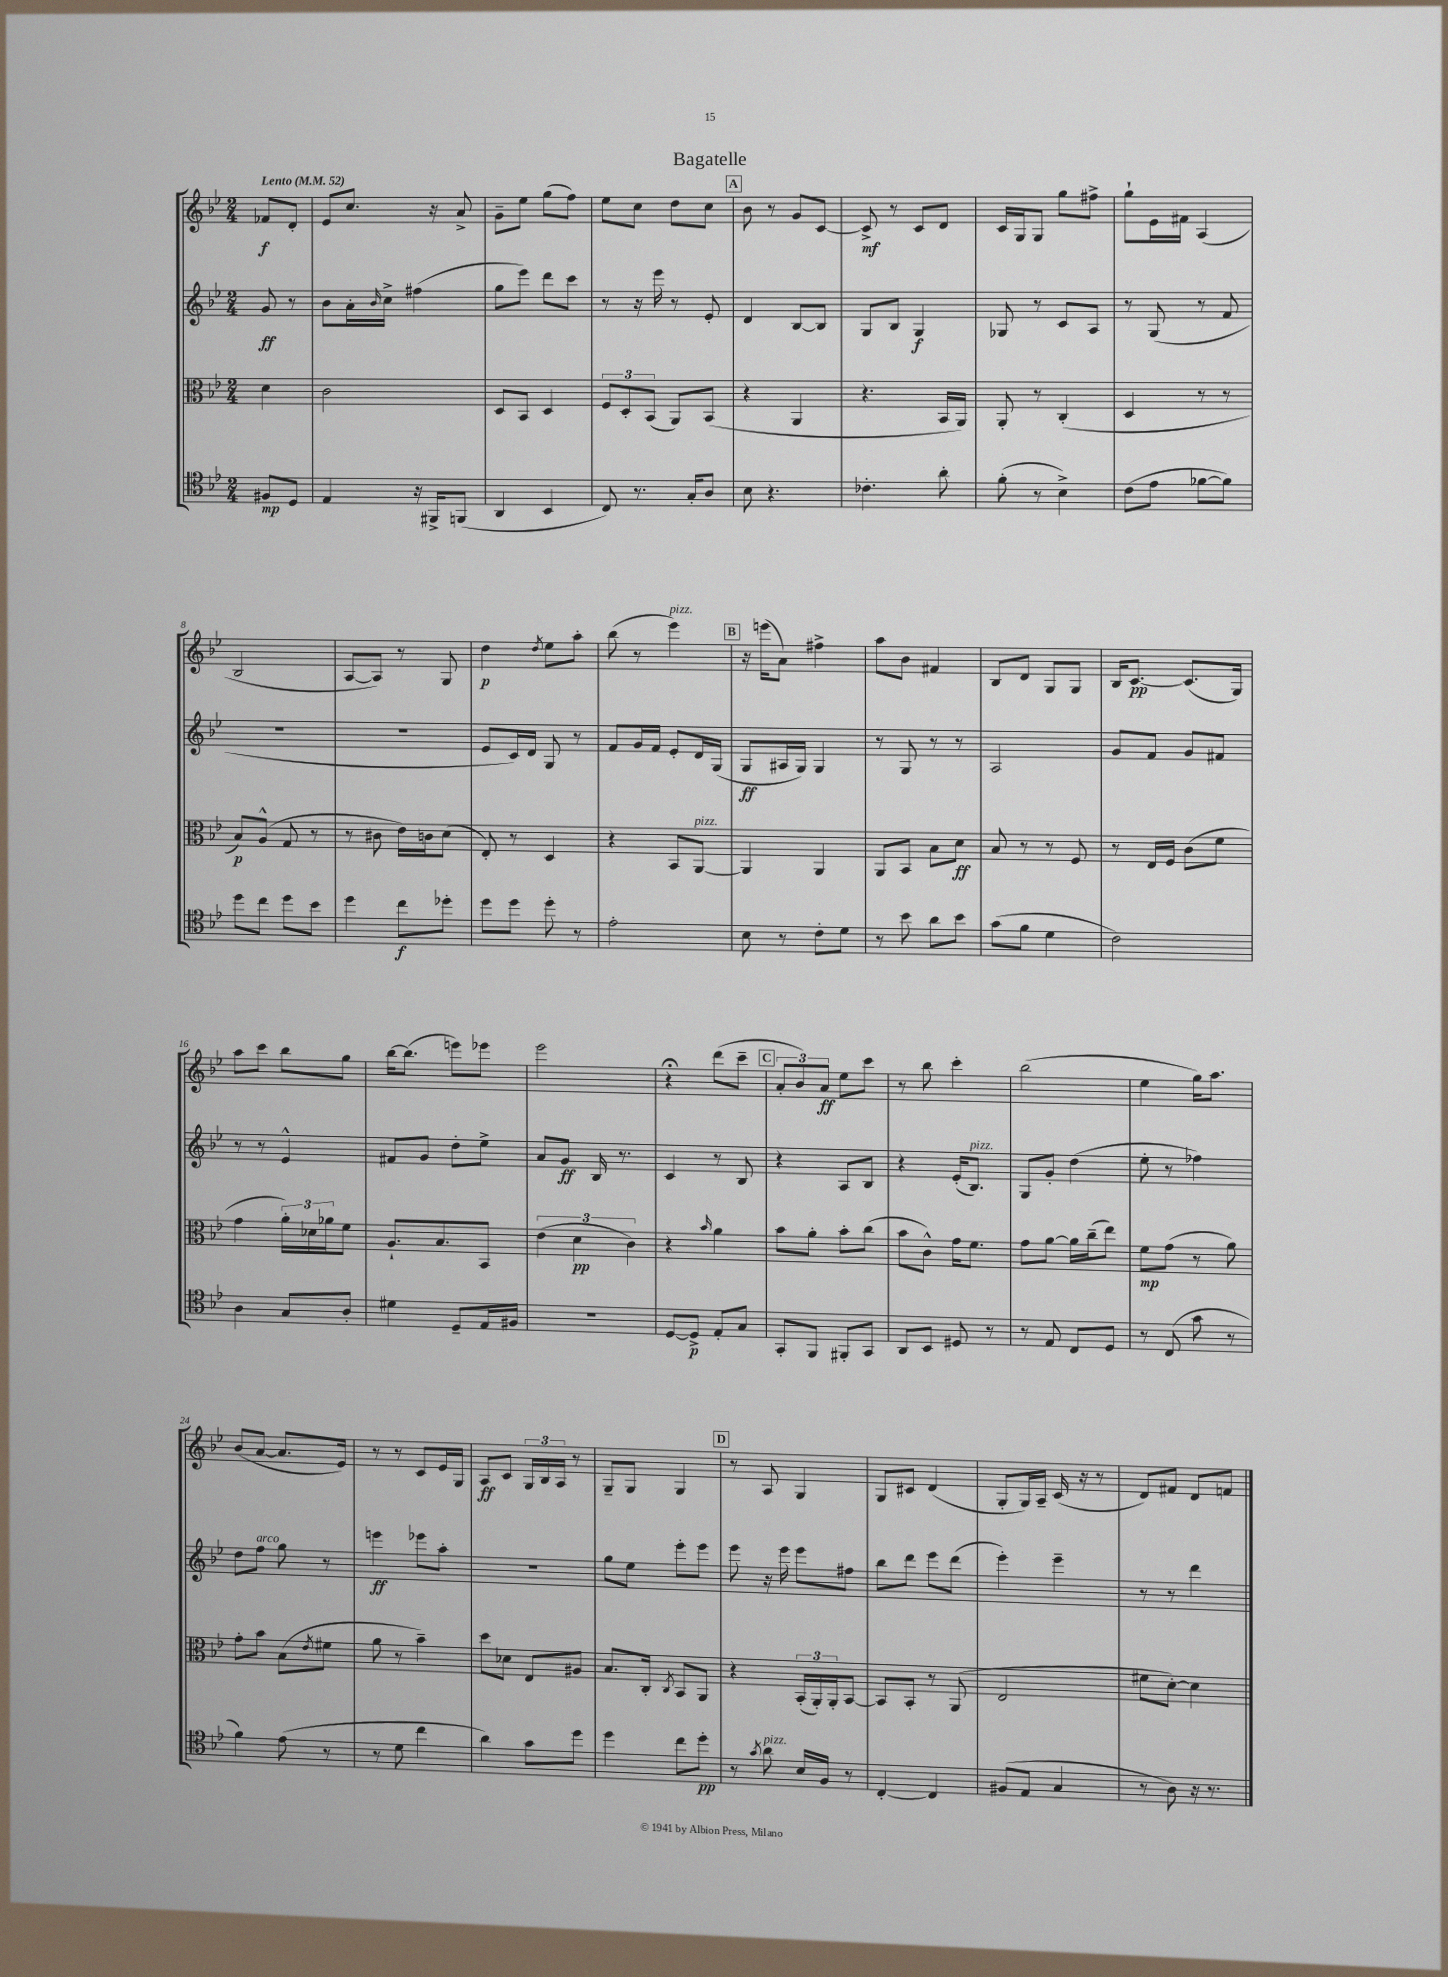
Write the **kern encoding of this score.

**kern	**kern	**kern	**kern
*staff4	*staff3	*staff2	*staff1
*clefC4	*clefC3	*clefG2	*clefG2
*k[b-e-]	*k[b-e-]	*k[b-e-]	*k[b-e-]
*M2/4	*M2/4	*M2/4	*M2/4
*MM52	*MM52	*MM52	*MM52
8F#	4d	8g	8f-
8D	.	8r	8d'
=	=	=	=
4E-	2c	8b-	8e-
.	.	16a'	8.cc
.	.	16qqb-	.
.	.	16cc^	.
16r	.	(4ff#	.
16FF#^	.	.	16r
(8FF	.	.	8a^
=	=	=	=
4AA	8D	8gg	8g~
.	8BB-	8eee-)	8ee-
4BB-	4D	8ddd	(8gg
.	.	8ccc	8ff)
=	=	=	=
8C)	12F	8r	8ee-
.	12D'	.	.
8.r	.	16r	8cc
.	(12BB-	.	.
.	.	16eee-	.
.	8AA)	8r	8dd
16G'	.	.	.
8A	(8BB-	8e-'	8cc
=	=	=	=
8B-	4r	4d	8b-
4.r	.	.	8r
.	4AA	[8B-	8g
.	.	8B-]	[8c
=	=	=	=
4.c-'	4.r	8G	8c^]
.	.	8B-	8r
.	.	4G	8c
8a'	16BB-	.	8d
.	16AA)	.	.
=	=	=	=
(8f'	8AA'	8G-	16c
.	.	.	16G
8r	8r	8r	8G
4B-^)	(4C'	8c	8gg
.	.	8A	8ff#^
=	=	=	=
(8c	4D	8r	8gg`
8e-	.	(8G	16e-
.	.	.	16f#
[8f-	8r	8r	(4A
8f-])	8r	8f	.
=	=	=	=
8dd	8B-)	2r	2B-
8cc	(8A^^	.	.
8dd	8G	.	.
8b-	8r	.	.
=	=	=	=
4dd	8r	2r	[8A
.	8c#	.	8A])
8cc	16e-)	.	8r
.	16c	.	.
8dd-'	(8d	.	8G
=	=	=	=
8dd	8E-')	8e-	4dd
8dd	8r	16c)	.
.	.	16d	.
.	.	.	8qdd
8dd'	4D	8G	8ee-
8r	.	8r	8aa'
=	=	=	=
2e-'	4r	8f	(8bb-
.	.	16g	8r
.	.	16f	.
.	8BB-	8e-'	4eee-)
.	[8AA	16d	.
.	.	(16G	.
=	=	=	=
8B-	4AA]	8G	16r
.	.	.	(16eee
8r	.	16A#	8a)
.	.	16G)	.
8c'	4AA	4G	4ff#^
8d	.	.	.
=	=	=	=
8r	8AA	8r	8aa
8b-	8BB-	8G	8b-
8a	8B-	8r	4f#
8b-	8d	8r	.
=	=	=	=
(8g	8B-	2A	8B-
8f	8r	.	8d
4d	8r	.	8G
.	8F	.	8G
=	=	=	=
2c)	8r	8g	16B-
.	.	.	[8.c
.	16E-	8f	.
.	16F	.	.
.	(8c	8g	(8.c]
.	8f	8f#	.
.	.	.	16G)
=	=	=	=
4A	4g	8r	8aa
.	.	8r	8ccc
8G	24a')	4e-^^	8bb-
.	24d-	.	.
.	24a-	.	.
8A'	8f	.	8gg
=	=	=	=
4d#	8.A`	8f#	[16bb-
.	.	.	(8.bb-]
.	.	8g	.
.	8.B-	.	.
8D~	.	8dd'	8eee)
16E-	8BB-	8ee-^	8eee-
16F#	.	.	.
=	=	=	=
2r	(6e-	8a	2eee-
.	.	8g	.
.	6d	.	.
.	.	16B-	.
.	.	8.r	.
.	6c)	.	.
=	=	=	=
[8D	4r	4c	4r;
8D^]	.	.	.
.	16qqb-	.	.
8E-'	4a	8r	(8ddd
8G	.	8B-	8ccc~
=	=	=	=
8GG'	8b-	4r	12a'
.	.	.	12b-)
8FF	8a'	.	.
.	.	.	12a
8FF#'	8b-'	8A	8ee-
8GG	(8cc	8B-	8ccc
=	=	=	=
8AA	8b-	4r	8r
8BB-	8c^^)	.	8bb-
8D#	16g	(16e-'	4ccc'
.	8.f	8.B-)	.
8r	.	.	.
=	=	=	=
8r	8g	8G	(2bb-
8E-	[8a	8g'	.
8C	16a]	(4dd	.
.	(16cc~	.	.
8D	8ee-)	.	.
=	=	=	=
8r	8f	8ee-'	4ee-
(8C	(8g	8r	.
8g	8r	4ff-)	16gg)
.	.	.	8.aa
8r	8a)	.	.
=	=	=	=
4f)	8g'	8dd	(8b-
.	8b-	8ff	[8a
(8e-	(8B-	8gg	8.a]
.	8qe-	.	.
8r	8f#	8r	.
.	.	.	16e-)
=	=	=	=
8r	8a	4eee	8r
8d	8r	.	8r
4cc	4b-~)	8eee-	8c
.	.	8aa'	16e-
.	.	.	16G
=	=	=	=
4a)	8dd	2r	8A
.	8d-	.	8c
8g	8E-	.	24G
.	.	.	24B-
.	.	.	24A
8dd	8A#	.	8r
=	=	=	=
4dd	8.B-	8gg	8G~
.	.	8ee-	8G
.	16C'	.	.
.	8qC	.	.
8cc	8BB-	8eee-'	4G
8dd'	8AA	8eee-	.
=	=	=	=
8r	4r	8eee-	8r
8qg	.	.	.
8a	.	16r	8A
.	.	16eee-	.
16B-	(24BB-'	8eee-	4G
.	24AA')	.	.
16F	.	.	.
.	24AA'	.	.
8r	[8BB-	8ff#	.
=	=	=	=
[4C'	8BB-]	8bb-	8G
.	8BB-'	8ddd	8c#
4C]	8r	8eee-	(4d
.	(8AA	(8ddd	.
=	=	=	=
(8F#	2E-	4eee-')	8G'
8E-	.	.	16G)
.	.	.	16A~
4G	.	4eee-~	(16c
.	.	.	16r
.	.	.	8r
=	=	=	=
8r	8f#	8r	8d)
8A)	[8d')	8r	8f#
16r	4d]	4ddd	8d
8.r	.	.	.
.	.	.	8f
==	==	==	==
*-	*-	*-	*-
